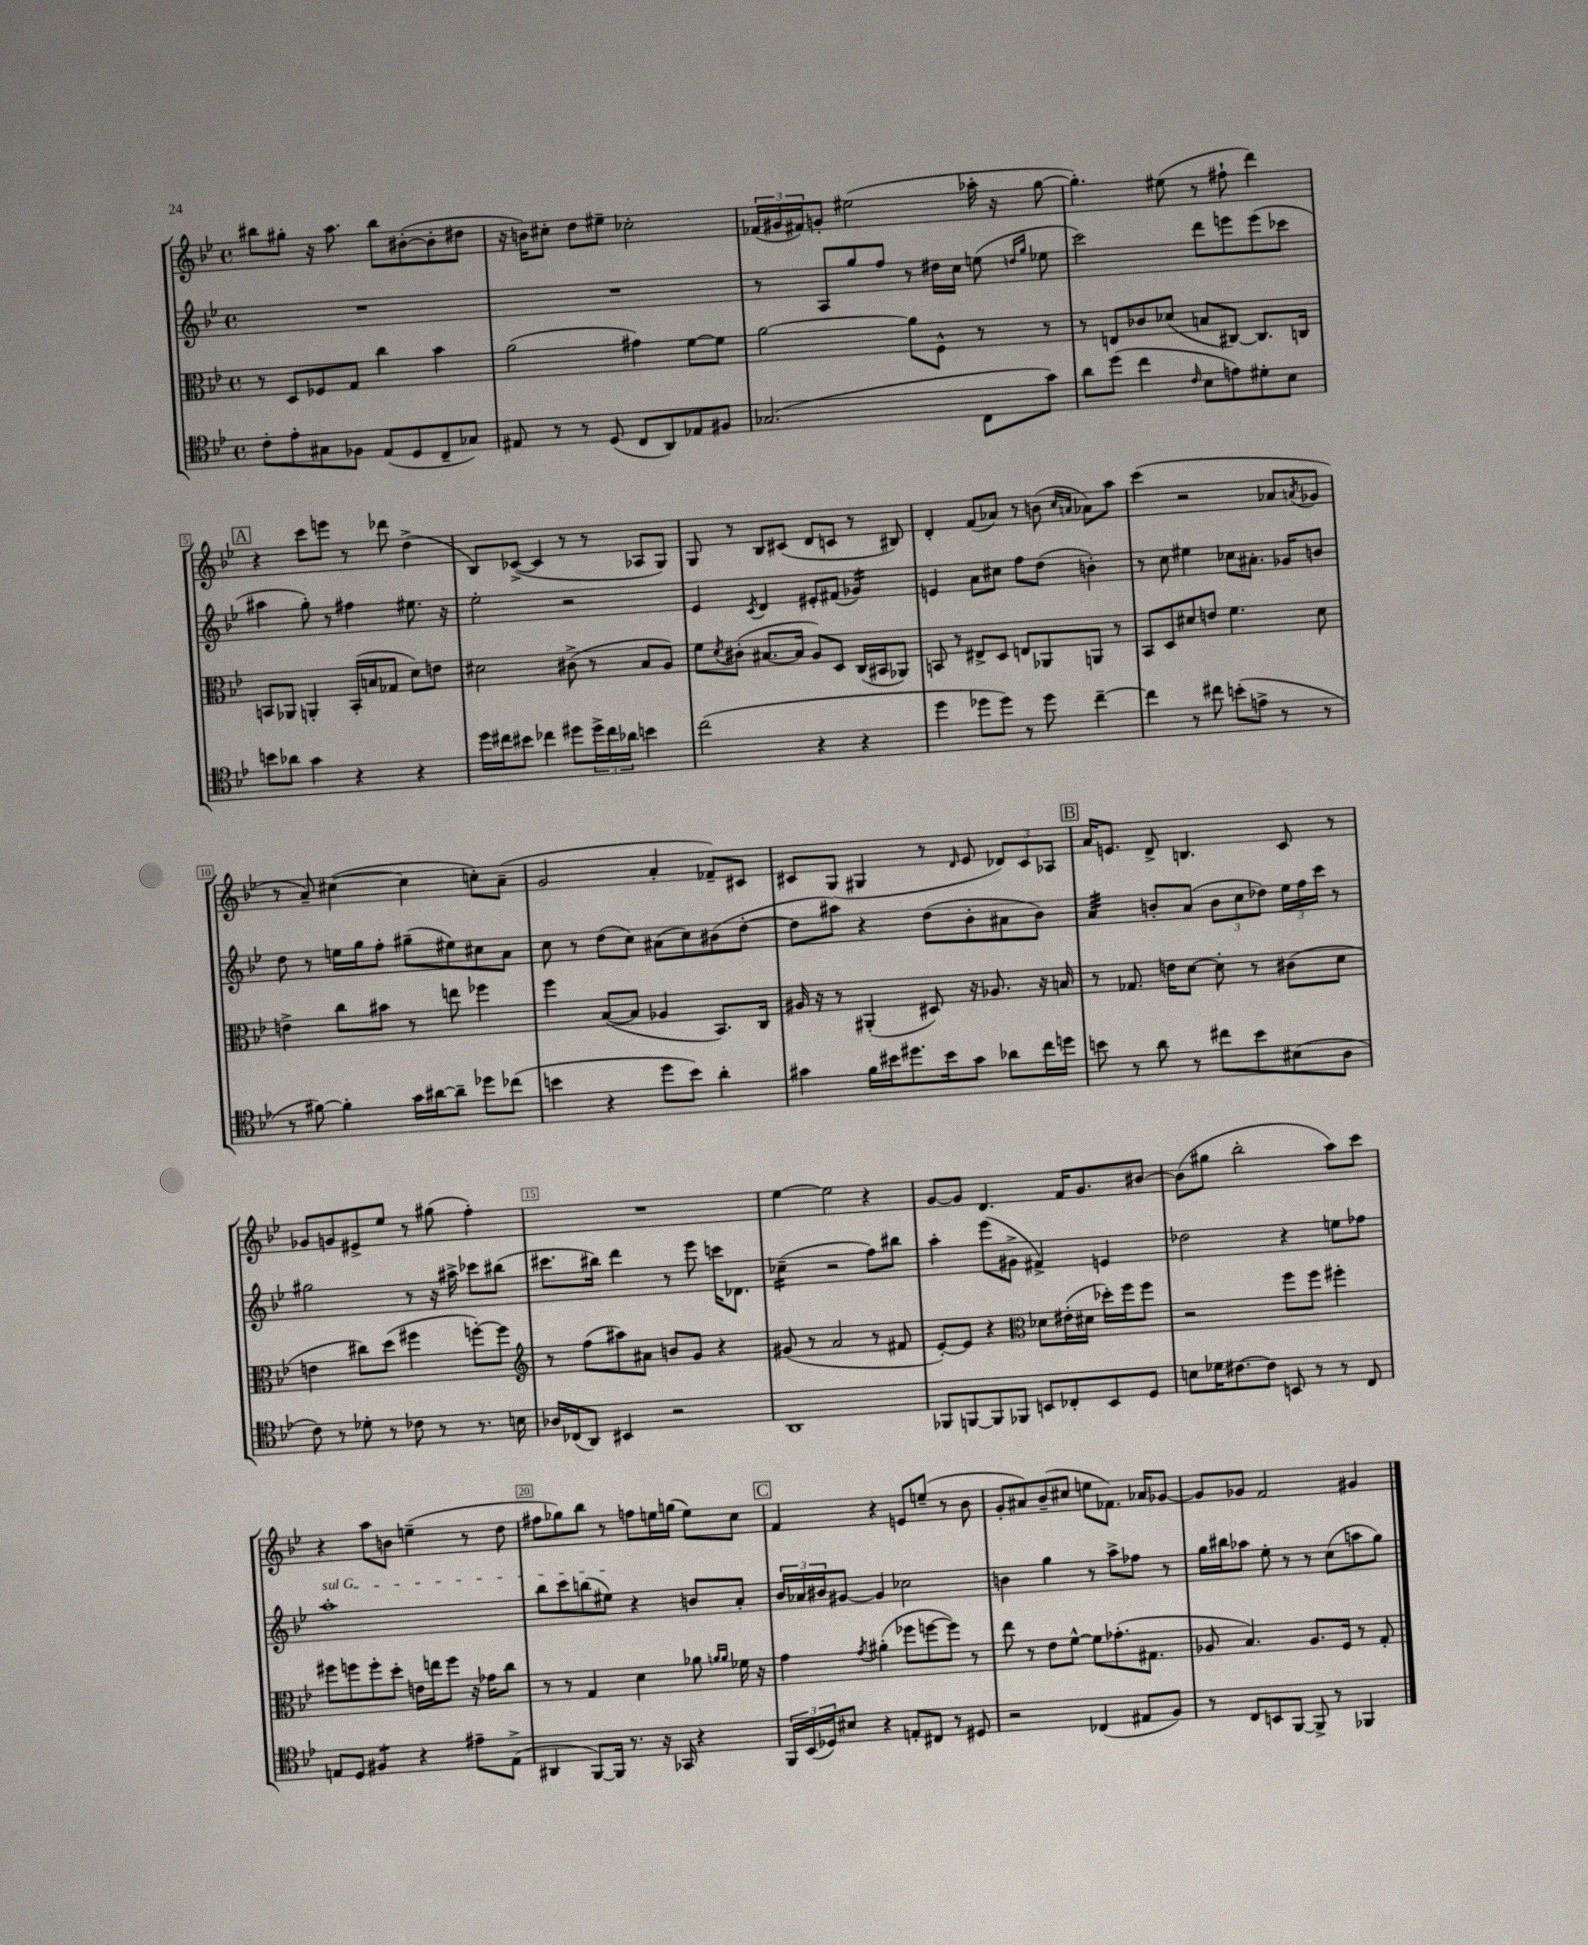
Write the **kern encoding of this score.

**kern	**kern	**kern	**kern
*staff4	*staff3	*staff2	*staff1
*clefC4	*clefC3	*clefG2	*clefG2
*k[b-e-]	*k[b-e-]	*k[b-e-]	*k[b-e-]
*M4/4	*M4/4	*M4/4	*M4/4
*met(c)	*met(c)	*met(c)	*met(c)
8c'	8r	1r	8bb#
8e-'	8D	.	8gg#'
8G#	8F-	.	16r
.	.	.	8.aa
8F-	8G	.	.
(8E-	4cc	.	8bb#
8D	.	.	([8b#'
8C~	4b-	.	8b#']
8G-)	.	.	8dd#
=	=	=	=
8E#	(2a	1r	16r
.	.	.	16b)
8r	.	.	8cc#'
8r	.	.	8dd
(8D	.	.	8ee#~
8C	4g#)	.	2cc-'
8AA)	.	.	.
8E-	[8f	.	.
8F#	8f]	.	.
=	=	=	=
(2.G-	[2a	8r	(24f-
.	.	.	24g#
.	.	.	24f#)
.	.	8A	8g'
.	.	8gg	(2ee#
.	.	8ff	.
.	8a]	8r	.
.	8F^^	16dd#	.
.	.	16cc	.
8C	8r	(8ee	16aa-'
.	.	.	16r
.	.	16qqdd	.
.	.	16qqgg	.
8g)	8r	8ee-	[8gg
=	=	=	=
8a	8r	2ccc)	4.gg'])
(8dd	8E	.	.
4cc	8c-	.	.
.	(8d-	.	(8ee#
16qqc	.	.	.
8B-	8B	8ddd	8r
8e)	[8C#)	8eee	8ff#`
8d#'	8.C#]	(8eee	4ddd)
8B-	.	8ccc-	.
.	16C	.	.
=	=	=	=
8b	8BB	4aa#	4r
8a-	8AA-	.	.
4g	4AA'	8gg')	8ccc
.	.	8r	8eee
4r	(16BB'	4ff#	8r
.	16B	.	.
.	8G-	.	8ddd-
4r	8d)	8.ee#	(4dd^
.	8e	.	.
.	.	16r	.
=	=	=	=
16dd	2d#	2ee-'	8B-)
16cc#	.	.	.
8b#	.	.	([8c-^
4cc-	.	.	4c-]
8dd#	(8c#^	2r	8r
24dd#^	8r	.	8r
24cc-	.	.	.
24a-	.	.	.
4b	8B-	.	8A-
.	8A)	.	8G)
=	=	=	=
(2cc	8f	4e-	8G
.	8qd	.	.
.	(8c#'	.	8r
.	.	8qc	.
.	[8.B#	4d	8B-
.	.	.	(8c#
.	16B#]	.	.
4r	8A)	8e#'	8d
.	8D	(8f#	8c
4r	(16C	4g-)	8r
.	16BB#	.	.
.	8AA-)	.	8B#)
=	=	=	=
4dd	8BB	4e	4d'
.	8r	.	.
8dd-	8E#^	8a	(8f
8dd-)	8D	8cc#	8a-)
8r	8E	8ff	8r
8dd-	8AA-	(8dd	(8b
.	.	.	16qqcc
.	.	.	16qqa
[4cc~	8AA	4b')	8a-)
.	8r	.	8aa
=	=	=	=
4cc]	8BB-	8r	(4ccc
.	8D	8cc	.
8r	8d#	4ee#	2r
8cc#	8e	.	.
(8b'	4.f	8cc-	.
8e^	.	8.a#'	.
8r	.	.	8a-
.	.	16g-	.
.	.	.	8qa
8r	8d#	8b	8g-
=	=	=	=
8r	4e^	8dd	8r
[8f#)	.	8r	8a~)
4f#']	8cc	16ee	([4cc#
.	.	16gg	.
.	8b#	8ff'	.
16g	8r	(8gg#~	4cc#]
[16a#	.	.	.
8a#~]	8ee	8ee#)	.
8dd-	4ff-	8cc#	8cc')
(8cc-	.	8a	(8a~
=	=	=	=
4b	4ff	8cc	2g
.	.	8r	.
4r	([8B-	(8dd	.
.	8B-]	8cc)	.
8dd	4A-	(8a#	4a'
8b)	.	8cc)	.
4a'	8.BB-)	(8b#	8f-~)
.	.	[8dd'	8c#
.	16C	.	.
=	=	=	=
4g#	16A#	8dd]	8c#
.	16r	.	.
.	8r	8aa#)	(8G
16f	(4AA#'	4r	4G#
16b#	.	.	.
8.dd#	.	.	.
.	8D#)	(8dd	8r
16b#	.	.	.
.	.	.	16qqd
8g#	16r	8b-'	8e-
.	8.A-	.	.
8a-	.	8a#	12d-)
.	.	.	12c#
16cc	16r	8b-)	.
.	.	.	12A-
16dd	16B	.	.
=	=	=	=
8b	8r	4a	16a
.	.	.	8.e
8r	8.G-	.	.
8a	.	8b'	8d^
.	16e	.	.
8r	[8d	(8a	4.B
8cc#	8d']	12b	.
.	.	12cc	.
8b	8r	.	.
.	.	12dd-)	.
(8B#	(8c#	24ee-	8c
.	.	24ff	.
.	.	24ccc	.
8A	8d	8r	8r
=	=	=	=
8c)	4e	2gg#	8g-
8r	.	.	8g
8d-'	8cc#)	.	8e#^
8r	(8dd	.	8ee-
8c-	4ff#	8r	8r
8r	.	16r	(8gg#
.	.	16aa#^	.
8.r	[8ff')	8ccc-	4ff')
.	8ff]	(8bb#	.
16B	.	.	.
=	=	=	=
*	*clefG2	*	*
16A-	8r	8.ccc#	1r
(16C-	.	.	.
8AA)	(8ff	.	.
.	.	16bb#)	.
4BB#	8aa#)	4ddd	.
.	8a#	.	.
2r	8b	8r	.
.	8g	8eee-	.
.	4r	16ccc	.
.	.	8.d-	.
=	=	=	=
1AA	(8g#	(4cc-~	[4ee-
.	8r	.	.
.	2a	2r	2ee-]
.	8r	8ff)	4r
.	8f#	8bb#	.
=	=	=	=
8FF-	[8e-')	4aa'	[8g
[8FF	8e-]	.	8g]
8FF]	4r	(8eee-	4.d
8FF-	.	8g#^	.
*	*clefC3	*	*
8BB	8d-	4f#^)	.
8C-'	(16e#'	.	16f
.	16d#	.	8.g
8BB	16dd-')	4e	.
.	16ff	.	.
8D	8ff	.	[8b#
=	=	=	=
8B	2r	2dd-	(8b#]
16d-	.	.	8gg#
[8.c#	.	.	.
.	.	.	2bb-'
8c#]	.	.	.
8BB	8ff	4r	.
8r	8ff	.	.
8r	4ff#'	8ee	8aa)
8C	.	8ff-	8ccc
=	=	=	=
8E	8ff#	1aa'	4r
8D	8ff	.	.
4F#	8ff'	.	8aa
.	8dd'	.	8b
4r	16e	.	(4ee~
.	16ee	.	.
.	8ff	.	.
8e#~	16r	.	8r
.	16g-	.	.
(8E^	8cc	.	8dd
=	=	=	=
4AA#	8r	8bb-	8ff#
.	8r	8ccc	8gg-)
[8FF)	4G	(8bb	8bb-
16FF]	.	8ee#)	8r
8.r	.	.	.
.	4d	4r	8ff
16r	.	.	16ee
16GG-	.	.	(16gg
4r	8a-	8b	8ee)
.	16qqa	.	.
.	16qqa	.	.
.	16f-	8a'	8cc
.	16r	.	.
=	=	=	=
24FF	4g	24b-	4f
(24BB-	.	24a-	.
24D-)	.	24b#	.
8B#	.	[8g#	.
.	8qg	.	.
4r	(4a#'	4g#]	4r
8E'	8ff-	2cc-	8e
8C#	[8ff	.	(8ee~
8r	8ff])	.	8r
8D#	8r	.	8b-
=	=	=	=
2r	8ee-	4b	8g'
.	8r	.	8a#)
.	8e-	4gg	(8b-~
.	[8f^^	.	8cc#
(4C-	8f]	8r	8ee
.	(8.g-'	8aa^	8.f-)
8E#	.	8ff-	.
.	8.G#	.	16a-
8F)	.	8r	[8g-
=	=	=	=
8r	8A-	16gg	8g-]
.	.	16bb#	.
8C	4.B-)	8aa-	8g-
8BB	.	8ee-'	2f
[8FF	.	8r	.
8FF^]	8.A-	8r	.
8r	.	(8cc	.
.	16F	.	.
4FF-	8r	8aa	4g#
.	8G'	8gg)	.
==	==	==	==
*-	*-	*-	*-
